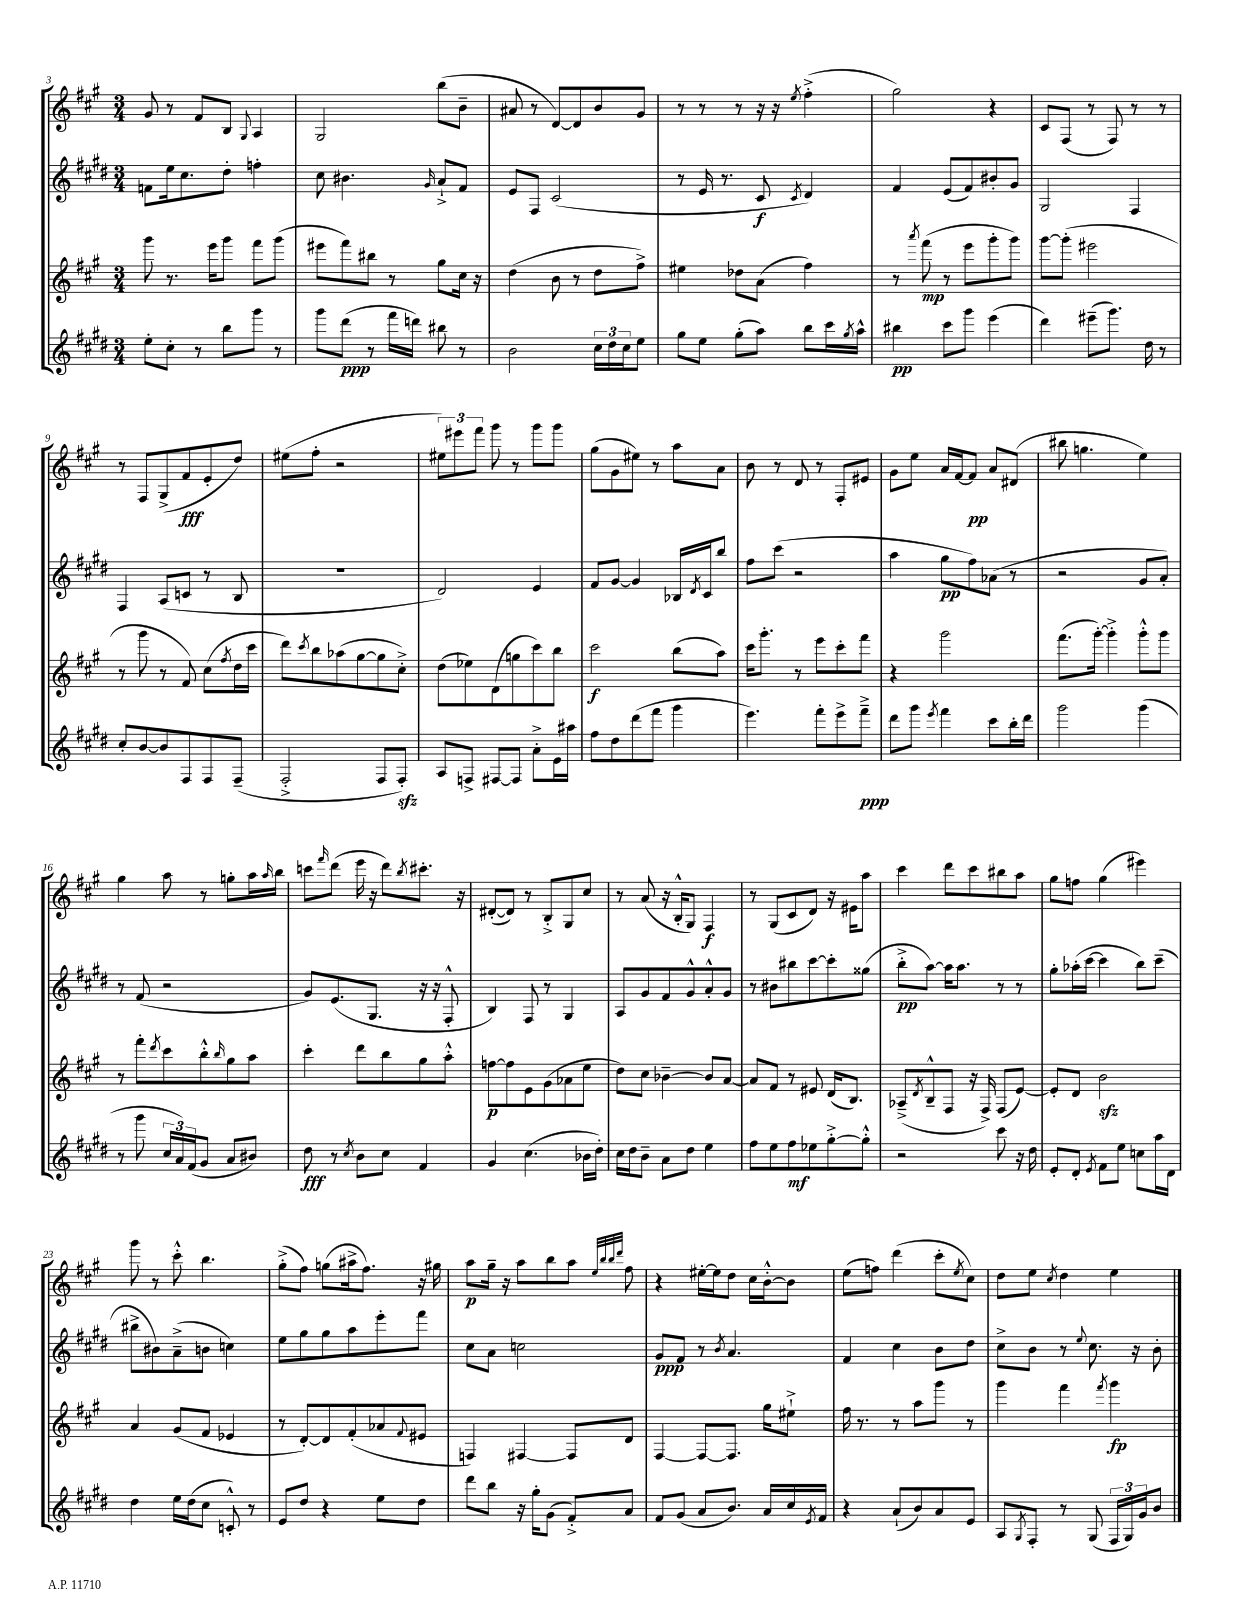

**kern	**dynam	**kern	**dynam	**kern	**dynam	**kern	**dynam
*part4	*part4	*part3	*part3	*part2	*part2	*part1	*part1
*staff4	*staff4	*staff3	*staff3	*staff2	*staff2	*staff1	*staff1
*clefG2	*	*clefG2	*	*clefG2	*	*clefG2	*
*k[f#c#g#d#]	*	*k[f#c#g#]	*	*k[f#c#g#d#]	*	*k[f#c#g#]	*
*M3/4	*	*M3/4	*	*M3/4	*	*M3/4	*
=3	=3	=3	=3	=3	=3	=3	=3
8ee'\L	.	8ggg#\	.	8fn\L	.	8g#/	.
8cc#'\J	.	8.r	.	16ee\k	.	8r	.
.	.	.	.	8.cc#\	.	.	.
8r	.	.	.	.	.	8f#/L	.
.	.	16eee\KL	.	.	.	.	.
8bb\L	.	8ggg#\J	.	8dd#'\J	.	8B/J	.
.	.	.	.	.	.	8qqG#/	.
8ggg#\J	.	8fff#\L	.	4ffn'\	.	4A/	.
8r	.	(8ggg#\J	.	.	.	.	.
=4	=4	=4	=4	=4	=4	=4	=4
8ggg#\L	.	8eee#X\L	.	8cc#\	.	2G#/	.
(8ddd#\J	ppp	8fff#\)	.	4.b#X\	.	.	.
8r	.	8bb#X\J	.	.	.	.	.
16fff#\LL	.	8r	.	.	.	.	.
16dddn\JJ)	.	.	.	.	.	.	.
.	.	.	.	16qqg#/	.	.	.
8bb#X\	.	8gg#\L	.	8a`^/L	.	(8bb\L	.
8r	.	16cc#\Jk	.	8f#/J	.	8b~\J	.
.	.	16r	.	.	.	.	.
=5	=5	=5	=5	=5	=5	=5	=5
2b\	.	(4dd\	.	8e/L	.	8a#X/	.
.	.	.	.	8F#/J	.	8r	.
.	.	8b\	.	(2c#/	.	[8d/L)	.
.	.	8r	.	.	.	8d/]	.
24cc#\LL	.	8dd\L	.	.	.	8b/	.
24dd#\	.	.	.	.	.	.	.
24cc#\J	.	.	.	.	.	.	.
8ee\J	.	8ff#^\J)	.	.	.	8g#/J	.
=6	=6	=6	=6	=6	=6	=6	=6
8gg#\L	.	4ee#X\	.	8r	.	8r	.
8ee\J	.	.	.	16e/	.	8r	.
.	.	.	.	8.r	.	.	.
(8gg#'\L	.	8dd-X\L	.	.	.	8r	.
8aa\J)	.	(8a\J	.	8c#/	f	16r	.
.	.	.	.	.	.	16r	.
.	.	.	.	8qc#/	.	8qee/	.
8bb\L	.	4ff#\)	.	4d#/)	.	(4ff#'^\	.
16ccc#\L	.	.	.	.	.	.	.
8qgg#/	.	.	.	.	.	.	.
16aa^^\JJ	.	.	.	.	.	.	.
=7	=7	=7	=7	=7	=7	=7	=7
4bb#X\	pp	8r	.	4f#/	.	2gg#\)	.
.	.	8qaaa/	.	.	.	.	.
.	.	(8fff#\	mp	.	.	.	.
8ccc#\L	.	8r	.	(8e/L	.	.	.
8ggg#\J	.	8eee\L	.	8f#/)	.	.	.
(4eee\	.	8ggg#'\	.	8b#X'/	.	4r	.
.	.	8ggg#\J)	.	8g#/J	.	.	.
=8	=8	=8	=8	=8	=8	=8	=8
4ddd#\)	.	[8ggg#\L	.	2G#/	.	8c#/L	.
.	.	(8ggg#'\J]	.	.	.	(8F#/J	.
(8eee#X~\L	.	2eee#X\	.	.	.	8r	.
8.ggg#\J)	.	.	.	.	.	8F#/)	.
.	.	.	.	4F#/	.	8r	.
16dd#\	.	.	.	.	.	.	.
8r	.	.	.	.	.	8r	.
!!LO:LB:g=z
=9	=9	=9	=9	=9	=9	=9	=9
8cc#'/L	.	8r	.	4F#/	.	8r	.
[8b/	.	8ggg#\	.	.	.	8F#/L	.
8b/]	.	8r	.	(8A/L	.	(8G#^/	.
8F#/	.	8f#/)	.	8cn/J	.	8f#/	fff
8F#/	.	(8cc#\L	.	8r	.	8e'/	.
.	.	8qff#/	.	.	.	.	.
(8F#~/J	.	16dd\L	.	8B/	.	8dd/J)	.
.	.	16ccc#\JJ	.	.	.	.	.
=10	=10	=10	=10	=10	=10	=10	=10
2F#'^/	.	8ddd\L)	.	2.r	.	(8ee#X\L	.
.	.	8qccc#/	.	.	.	.	.
.	.	8bb\	.	.	.	8ff#'\J	.
.	.	(8aa-X\	.	.	.	2r	.
.	.	[8gg#\	.	.	.	.	.
8F#/L	.	8gg#\]	.	.	.	.	.
8F#zz'/J)	.	8cc#'^\J)	.	.	.	.	.
=11	=11	=11	=11	=11	=11	=11	=11
8A/L	.	(8dd\L	.	2d#/)	.	12ee#X\L)	.
.	.	.	.	.	.	12eee#X\	.
8Fn^/J	.	8ee-X\)	.	.	.	.	.
.	.	.	.	.	.	12fff#\J	.
[8F#X/L	.	(8d\	.	.	.	8ggg#\	.
8F#/J]	.	8ggn\	.	.	.	8r	.
8a'^\L	.	8ccc#\)	.	4e/	.	8ggg#\L	.
16e\L	.	8bb\J	.	.	.	8ggg#\J	.
16aa#X\JJ	.	.	.	.	.	.	.
=12	=12	=12	=12	=12	=12	=12	=12
8ff#\L	.	2ccc#\	f	8f#/L	.	(8gg#\L	.
8dd#\	.	.	.	[8g#/J	.	8g#\	.
(8ddd#\	.	.	.	4g#/]	.	8ee#X\J)	.
8fff#\J	.	.	.	.	.	8r	.
4ggg#\	.	(8bb\L	.	16B-X/LL	.	8aa\L	.
.	.	.	.	8qd#/	.	.	.
.	.	.	.	16c#/J	.	.	.
.	.	8aa\J)	.	8bb/J	.	8a\J	.
=13	=13	=13	=13	=13	=13	=13	=13
4.eee\)	.	16ccc#\KL	.	8ff#\L	.	8b\	.
.	.	8.ggg#'\J	.	.	.	.	.
.	.	.	.	(8ccc#\J	.	8r	.
.	.	8r	.	2r	.	8d/	.
8fff#'\L	.	8eee\L	.	.	.	8r	.
8eee^\	.	8ccc#'\	.	.	.	8F#'/L	.
8fff#~^\J	ppp	8fff#\J	.	.	.	8e#X/J	.
=14	=14	=14	=14	=14	=14	=14	=14
8ddd#\L	.	4r	.	4aa\	.	8g#\L	.
8ggg#\J	.	.	.	.	.	8ee\J	.
8qeee/	.	.	.	.	.	.	.
4fff#\	.	2ggg#\	.	8gg#\L	pp	16a/LL	.
.	.	.	.	.	.	[16f#/J	.
.	.	.	.	8ff#\)	.	8f#/J]	pp
8ccc#\L	.	.	.	(8a-X\J	.	8a/L	.
16bb'\L	.	.	.	8r	.	(8d#X/J	.
16ddd#\JJ	.	.	.	.	.	.	.
=15	=15	=15	=15	=15	=15	=15	=15
2ggg#\	.	(8.fff#\L	.	2r	.	8bb#X\	.
.	.	.	.	.	.	4.ggn\	.
.	.	[16ggg#'\Jk)	.	.	.	.	.
.	.	4ggg#'^\]	.	.	.	.	.
(4ggg#\	.	8ggg#'^^\L	.	8g#/L	.	4ee\)	.
.	.	8ggg#\J	.	8a'/J)	.	.	.
!!LO:LB:g=z
=16	=16	=16	=16	=16	=16	=16	=16
8r	.	8r	.	8r	.	4gg#\	.
8ggg#\	.	8fff#'\L	.	(8f#/	.	.	.
.	.	8qddd/	.	.	.	.	.
24cc#/LL	.	8ccc#\	.	2r	.	8aa\	.
24a/)	.	.	.	.	.	.	.
(24f#/J	.	.	.	.	.	.	.
8g#/J	.	8bb'^^\	.	.	.	8r	.
.	.	16qqbb/	.	.	.	.	.
8a/L	.	8gg#\	.	.	.	8ggn'\L	.
8b#X/J)	.	8aa\J	.	.	.	16aa\L	.
.	.	.	.	.	.	16qqaa/	.
.	.	.	.	.	.	16bb\JJ	.
=17	=17	=17	=17	=17	=17	=17	=17
8dd#\	fff	4ccc#'\	.	8g#/L)	.	8cccn\L	.
.	.	.	.	.	.	16qqfff#/	.
8r	.	.	.	(8.e/	.	(8ddd\J	.
8qcc#/	.	.	.	.	.	.	.
8b\L	.	8ddd\L	.	.	.	16eee\	.
.	.	.	.	8.G#/J	.	16r	.
8cc#\J	.	8bb\	.	.	.	8ddd\L)	.
.	.	.	.	.	.	8qbb/	.
4f#/	.	8gg#\	.	16r	.	8.ccc#X'\J	.
.	.	.	.	16r	.	.	.
.	.	8aa'^^\J	.	8F#'^^/	.	.	.
.	.	.	.	.	.	16r	.
=18	=18	=18	=18	=18	=18	=18	=18
4g#/	.	[8ffn\L	p	4B/)	.	([8d#X'/L	.
.	.	8ff\]	.	.	.	8d#/J])	.
(4.cc#\	.	8e\	.	8F#/	.	8r	.
.	.	(8g#\	.	8r	.	8B'^/L	.
.	.	8a-X\	.	4G#/	.	8G#/	.
16b-X\LL	.	8ee\J	.	.	.	8cc#/J	.
16dd#'\JJ)	.	.	.	.	.	.	.
=19	=19	=19	=19	=19	=19	=19	=19
16cc#\LL	.	8dd\L)	.	8A/L	.	8r	.
16dd#\J	.	.	.	.	.	.	.
8b~\J	.	8cc#\J	.	8g#/	.	(8a/	.
8a\L	.	[4b-X~\	.	8f#/	.	16r	.
.	.	.	.	.	.	16B'^^/KL	.
8dd#\J	.	.	.	8g#^^/	.	8G#/J)	.
4ee\	.	8b-/L]	.	8a'^^/	.	4F#/	f
.	.	[8a/J	.	8g#/J	.	.	.
=20	=20	=20	=20	=20	=20	=20	=20
8ff#\L	.	8a/L]	.	8r	.	8r	.
8ee\	.	8f#/J	.	8b#X\L	.	(8G#/L	.
8ff#\	mf	8r	.	8bb#X\	.	8c#/	.
8ee-X\	.	8e#X/	.	[8ccc#\	.	8d/J)	.
[8gg#'^\	.	(16d/KL	.	8ccc#'\]	.	16r	.
.	.	8.B/J)	.	.	.	16e#X\KL	.
8gg#'^^\J]	.	.	.	(8gg##X\J	.	8aa\J	.
=21	=21	=21	=21	=21	=21	=21	=21
2r	.	(8A-X~^/L	.	8bb'^\L	pp	4ccc#\	.
.	.	8qd/	.	.	.	.	.
.	.	8B~^^/	.	[8aa\J)	.	.	.
.	.	8F#/J	.	16aa\KL]	.	8ddd\L	.
.	.	.	.	8.aa\J	.	.	.
.	.	16r	.	.	.	8ccc#\	.
.	.	16F#^/)	.	.	.	.	.
8ccc#\	.	(8F#/L	.	8r	.	8bb#X\	.
16r	.	[8e/J)	.	8r	.	8aa\J	.
16dd#\	.	.	.	.	.	.	.
=22	=22	=22	=22	=22	=22	=22	=22
8e'/L	.	8e'/L]	.	8gg#'\L	.	8gg#\L	.
8d#'/J	.	8d/J	.	(16aa-X'\L	.	8ffn\J	.
.	.	.	.	[16ccc#\JJ	.	.	.
8qe/	.	.	.	.	.	.	.
8f#\L	.	2bzz\	.	4ccc#\]	.	(4gg#\	.
8ee\J	.	.	.	.	.	.	.
8ccn\L	.	.	.	8bb\L)	.	4eee#X\)	.
16aa\L	.	.	.	(8ccc#~\J	.	.	.
16d#\JJ	.	.	.	.	.	.	.
!!LO:LB:g=z
=23	=23	=23	=23	=23	=23	=23	=23
4dd#\	.	4a/	.	8bb#X^\L	.	8ggg#\	.
.	.	.	.	8b#X\)	.	8r	.
16ee\LL	.	(8g#/L	.	(8a~^\	.	8ccc#'^^\	.
(16dd#\J	.	.	.	.	.	.	.
8cc#\J	.	8f#/J	.	8bn\J	.	4.bb\	.
8cn'^^/)	.	4e-X/	.	4ccn\)	.	.	.
8r	.	.	.	.	.	.	.
=24	=24	=24	=24	=24	=24	=24	=24
8e/L	.	8r	.	8ee\L	.	(8gg#'^\L	.
8dd#/J	.	[8d'/L)	.	8gg#\	.	8ff#\J)	.
4r	.	8d/]	.	8gg#\	.	(8ggn\L	.
.	.	(8f#'/	.	8aa\	.	16aa#X^\k	.
.	.	.	.	.	.	8.ff#\J)	.
8ee\L	.	8a-X/	.	8eee'\	.	.	.
.	.	8qqf#/	.	.	.	.	.
8dd#\J	.	8e#X/J	.	8fff#\J	.	16r	.
.	.	.	.	.	.	16gg#X\	.
=25	=25	=25	=25	=25	=25	=25	=25
8ddd#\L	.	4Fn/)	.	8cc#\L	.	8aa\L	p
8bb\J	.	.	.	8a\J	.	16gg#~\Jk	.
.	.	.	.	.	.	16r	.
16r	.	[4F#X/	.	2ccn\	.	8aa\L	.
16gg#'\KL	.	.	.	.	.	.	.
(8g#\J	.	.	.	.	.	8bb\	.
8f#'^/L)	.	8F#/L]	.	.	.	8aa\J	.
.	.	.	.	.	.	32qqee/LLL	.
.	.	.	.	.	.	32qqbb/	.
.	.	.	.	.	.	32qqbb/	.
.	.	.	.	.	.	32qqddd/JJJ	.
8a/J	.	8d/J	.	.	.	8ff#\	.
=26	=26	=26	=26	=26	=26	=26	=26
8f#/L	.	[4F#/	.	8g#/L	ppp	4r	.
(8g#/J	.	.	.	8f#/J	.	.	.
8a/L	.	8F#/L_	.	8r	.	[16ee#X'\LL	.
.	.	.	.	.	.	16ee#\J]	.
.	.	.	.	8qb/	.	.	.
8.b/J)	.	8.F#/J]	.	4.a/	.	8dd\J	.
.	.	.	.	.	.	16cc#\LL	.
16a/LL	.	16gg#\KL	.	.	.	[16b'^^\J	.
16cc#/	.	8ee#X`^\J	.	.	.	8b\J]	.
8qe/	.	.	.	.	.	.	.
16f#/JJ	.	.	.	.	.	.	.
=27	=27	=27	=27	=27	=27	=27	=27
4r	.	16ff#\	.	4f#/	.	(8ee\L	.
.	.	8.r	.	.	.	.	.
.	.	.	.	.	.	8ffn\J)	.
(8a`/L	.	8r	.	4cc#\	.	(4ddd\	.
8b/)	.	8aa\L	.	.	.	.	.
8a/	.	8ggg#\J	.	8b\L	.	8ccc#'\L	.
.	.	.	.	.	.	8qee/	.
8e/J	.	8r	.	8dd#\J	.	8cc#\J)	.
=28	=28	=28	=28	=28	=28	=28	=28
8A/L	.	4ggg#\	.	8cc#^\L	.	8dd\L	.
8qG#/	.	.	.	.	.	.	.
8F#'/J	.	.	.	8b\J	.	8ee\J	.
.	.	.	.	.	.	8qcc#/	.
8r	.	4fff#\	.	8r	.	4dd\	.
.	.	.	.	8qqee/	.	.	.
(8G#/	.	.	.	8.cc#\	.	.	.
.	.	8qfff#/	.	.	.	.	.
24F#/LL	.	4ggg#\	fp	.	.	4ee\	.
24G#/)	.	.	.	.	.	.	.
.	.	.	.	16r	.	.	.
24g#/J	.	.	.	.	.	.	.
8b/J	.	.	.	8b'\	.	.	.
==	==	==	==	==	==	==	==
*-	*-	*-	*-	*-	*-	*-	*-
